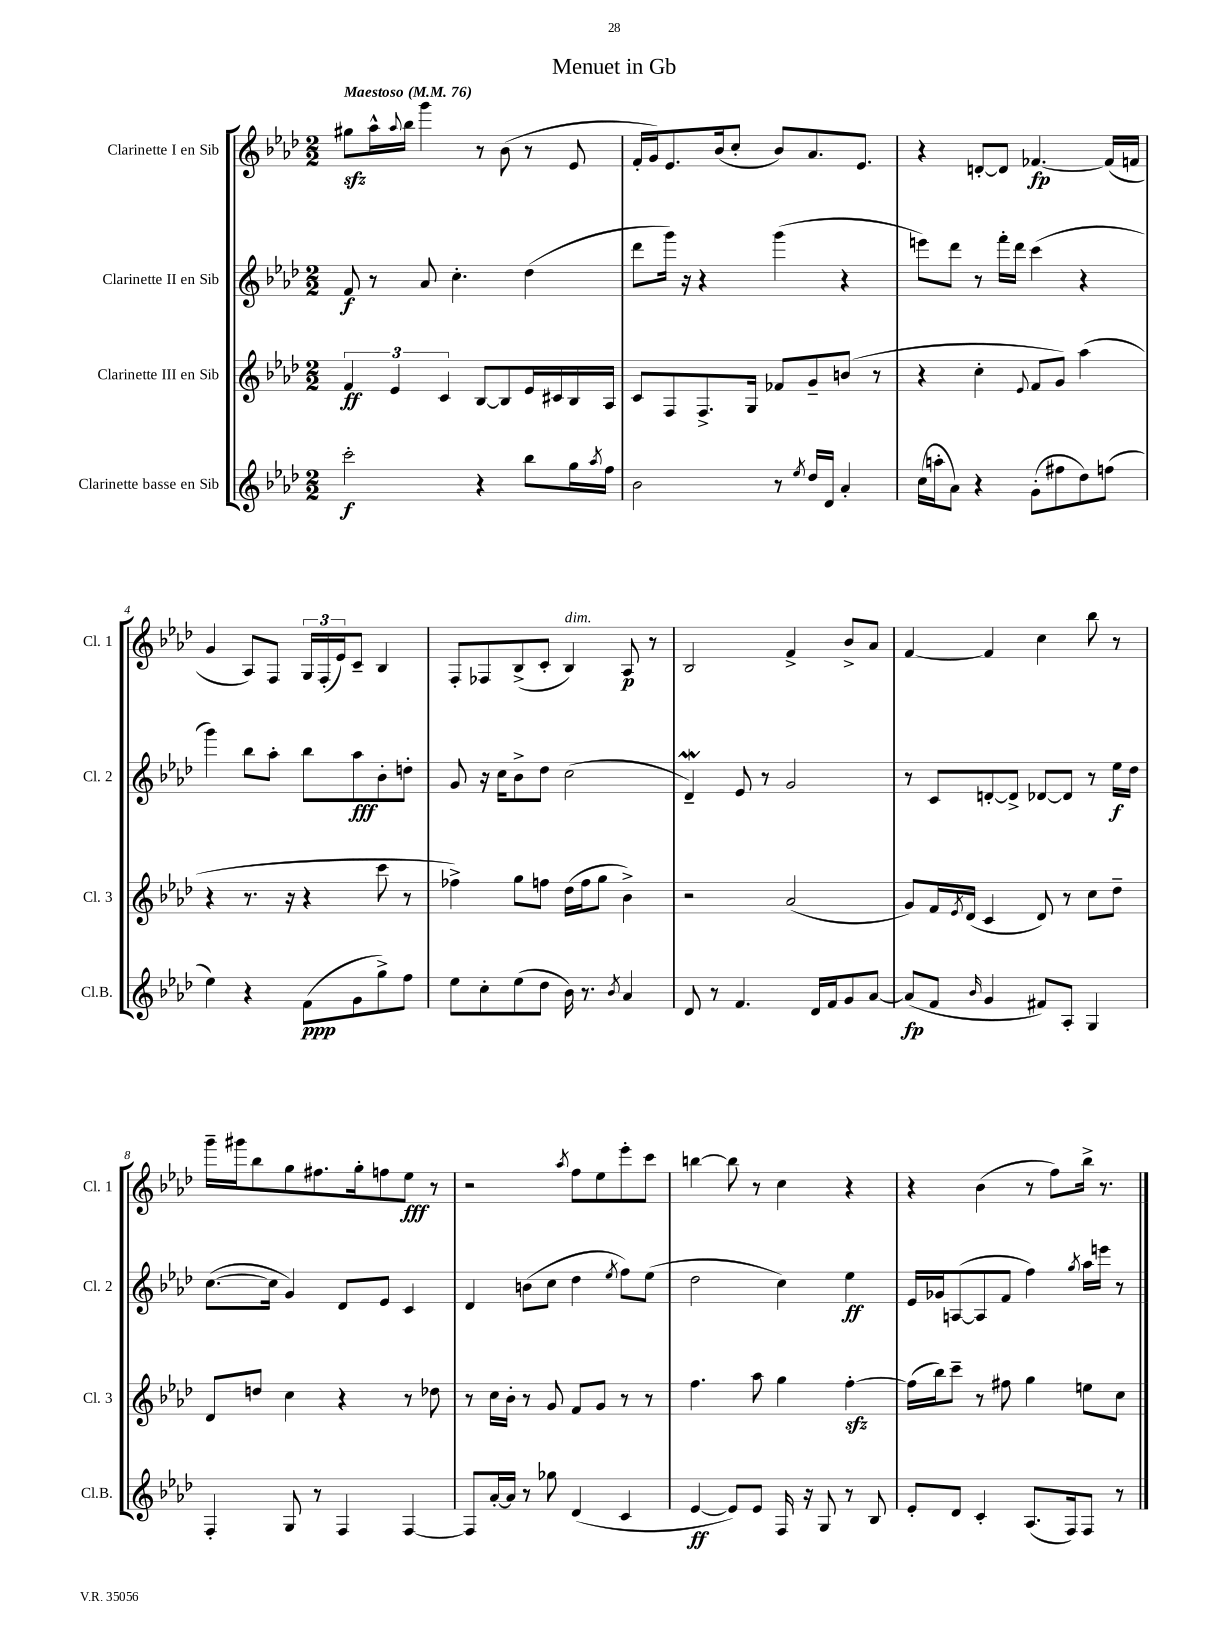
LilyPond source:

\header { title = "Menuet in Gb" }
<<
\new StaffGroup <<
\new Staff = "s0" \with { instrumentName = "Clarinette I en Sib" shortInstrumentName = "Cl. 1" } {
    \clef treble \key aes \major \numericTimeSignature \time 2/2 \tempo "Maestoso" 4 = 76
    gis''8\sfz aes''16-^ \appoggiatura { aes''8 } bes''16 g'''4 r8 bes'8( r8 ees'8 |
    f'16-. g'16) ees'8. bes'16( c''8-. bes'8) aes'8. ees'8. |
    r4 d'8~-. d'8 fes'4.~\fp fes'16( f'16 |
    g'4 aes8) f8 \tuplet 3/2 { g16 f16-.( ees'16) } c'8-- bes4 |
    f8-. fes8 bes8->( c'8-. bes4^\markup { \italic "dim." }) aes8\p r8 |
    bes2 f'4-> bes'8-> aes'8 |
    f'4~ f'4 c''4 bes''8 r8 |
    g'''16-- gis'''16 bes''8 g''8 fis''8. g''16-. f''8 ees''8\fff r8 |
    r2 \acciaccatura { aes''8 } f''8 ees''8 ees'''8-. c'''8 |
    b''4~ b''8 r8 c''4 r4 |
    r4 bes'4( r8 f''8) bes''16-> r8. \bar "|." |
}
\new Staff = "s1" \with { instrumentName = "Clarinette II en Sib" shortInstrumentName = "Cl. 2" } {
    \clef treble \key aes \major \numericTimeSignature \time 2/2
    f'8\f r8 aes'8 c''4.-. des''4( |
    des'''8 g'''16) r16 r4 g'''4( r4 |
    e'''8) des'''8 r8 f'''16-. des'''16 c'''4( r4 |
    g'''4) bes''8 aes''8-. bes''8 aes''8\fff bes'8-. d''8-. |
    g'8 r16 c''16 bes'8-> des''8 c''2( |
    des'4--\mordent) ees'8 r8 g'2 |
    r8 c'8 d'8~-. d'8-> des'8~ des'8 r8 ees''16\f des''16 |
    c''8.~( c''16 g'4) des'8 ees'8 c'4 |
    des'4 b'8( c''8 des''4 \acciaccatura { ees''8 } f''8) ees''8( |
    des''2 c''4) ees''4\ff |
    ees'16 ges'16 a8~( a8 f'8 f''4) \acciaccatura { g''8 } aes''16 e'''16 r8 \bar "|." |
}
\new Staff = "s2" \with { instrumentName = "Clarinette III en Sib" shortInstrumentName = "Cl. 3" } {
    \clef treble \key aes \major \numericTimeSignature \time 2/2
    \tuplet 3/2 { f'4\ff ees'4 c'4 } bes8~ bes8 ees'16 cis'16 bes16 aes16 |
    c'8 f8 f8.-> g16 fes'8 g'8-- b'8( r8 |
    r4 c''4-. \appoggiatura { ees'8 } f'8 g'8) aes''4( |
    r4 r8. r16 r4 c'''8 r8 |
    fes''4->) g''8 f''8 des''16( f''16 g''8 bes'4->) |
    r2 aes'2( |
    g'8) f'16 \acciaccatura { ees'8 } des'16( c'4 des'8) r8 c''8 des''8-- |
    des'8 d''8 c''4 r4 r8 des''8 |
    r8 c''16 bes'16-. r8 g'8 f'8 g'8 r8 r8 |
    f''4. aes''8 g''4 f''4~-.\sfz |
    f''16( bes''16) c'''8-- r8 fis''8 g''4 e''8 c''8 \bar "|." |
}
\new Staff = "s3" \with { instrumentName = "Clarinette basse en Sib" shortInstrumentName = "Cl.B." } {
    \clef treble \key aes \major \numericTimeSignature \time 2/2
    c'''2-.\f r4 bes''8 g''16 \acciaccatura { aes''8 } f''16 |
    bes'2 r8 \acciaccatura { ees''8 } des''16 des'16 aes'4-. |
    c''16( a''16-. aes'8) r4 g'8-.( fis''8 des''8) f''8( |
    ees''4) r4 f'8\ppp( g'8 g''8->) f''8 |
    ees''8 c''8-. ees''8( des''8 bes'16) r8. \acciaccatura { bes'8 } aes'4 |
    des'8 r8 f'4. des'16 f'16 g'8 aes'8~ |
    aes'8\fp( f'8 \grace { bes'16 } g'4 fis'8) aes8-. g4 |
    f4-. g8 r8 f4 f4~ |
    f8 aes'16~-. aes'16 r8 ges''8 des'4( c'4 |
    ees'4~\ff ees'8) ees'8 f16 r16 g8 r8 bes8 |
    ees'8-. des'8 c'4-. aes8.( f16) f8 r8 \bar "|." |
}
>>
>>
